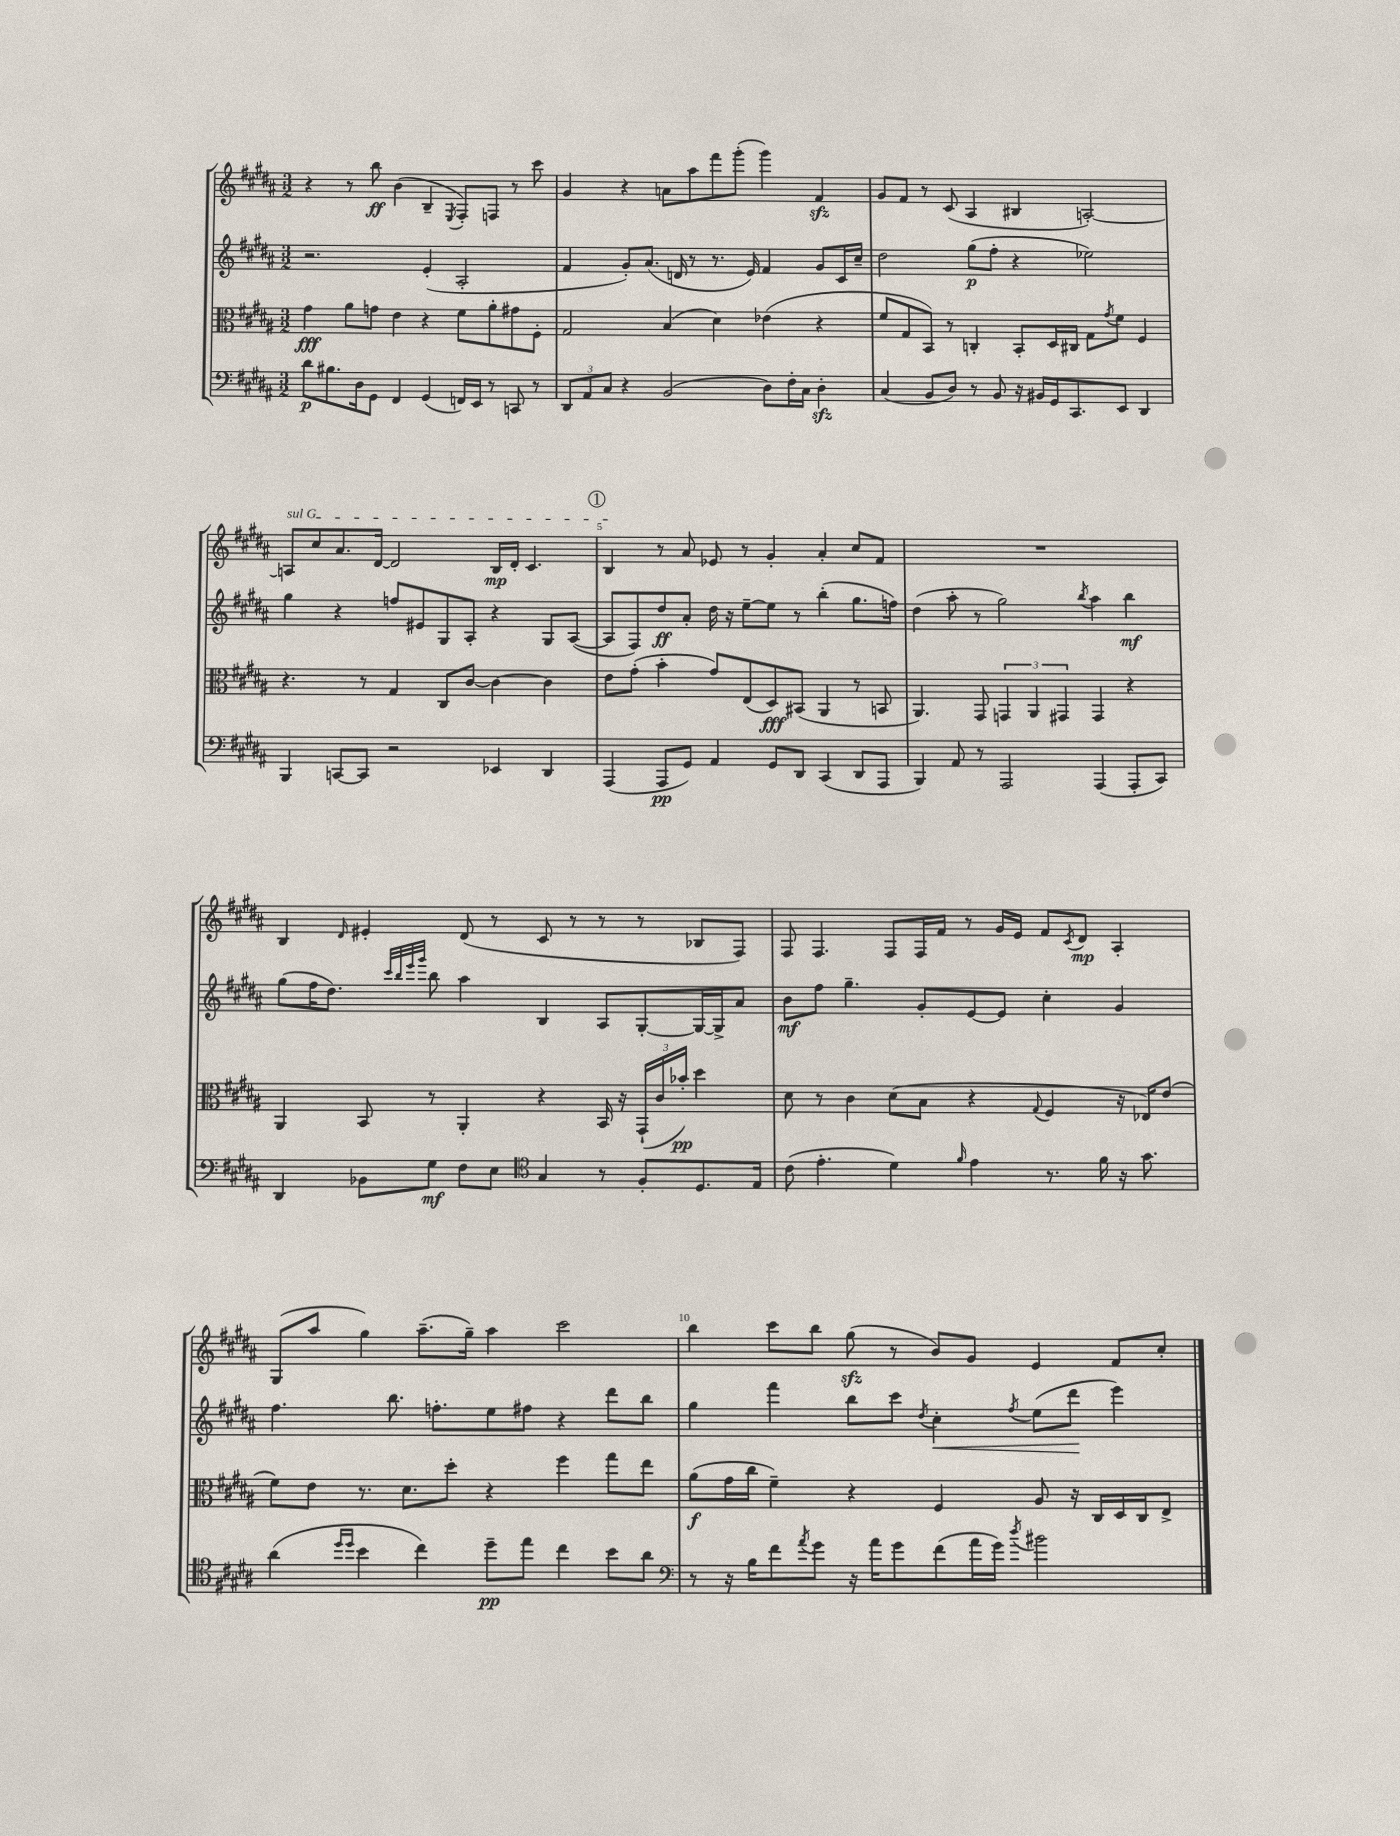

**kern	**kern	**kern	**kern
*staff4	*staff3	*staff2	*staff1
*clefF4	*clefC3	*clefG2	*clefG2
*k[f#c#g#d#a#]	*k[f#c#g#d#a#]	*k[f#c#g#d#a#]	*k[f#c#g#d#a#]
*M3/2	*M3/2	*M3/2	*M3/2
8d#	4g#	2.r	4r
8.B#	.	.	.
.	8a#	.	8r
16D#	.	.	.
8GG#	8g	.	8bb
4FF#	4e	.	(4b
(4GG#	4r	(4e'	4B~
.	.	.	8qE
16FF)	8f#	2A#'	8F#')
16EE	.	.	.
8r	8a#'	.	8F
8CC	8g#	.	8r
8r	8F#'	.	8ccc#
=	=	=	=
12DD#	2G#	4f#	4g#
12AA#	.	.	.
12C#	.	.	.
4r	.	8g#')	4r
.	.	(8.a#	.
(2BB	(4B	.	8a
.	.	16d	.
.	.	8r	8aa#
.	4d#)	8.r	8fff#
.	.	.	(8ggg#'
.	.	16e)	.
8D#)	(4e-	4f#	4ggg#)
16F#'	.	.	.
16C#	.	.	.
4D#'	4r	8g#	4f#
.	.	16c#	.
.	.	16cc#~	.
=	=	=	=
(4C#	8f#	2dd#	8g#
.	8G#	.	8f#
8BB	8BB)	.	8r
8D#)	8r	.	(8c#
8r	4C'	(8gg#	4A#
8BB	.	8ff#'	.
16r	8BB'	4r	4B#
16BB#	.	.	.
16GG#	16D#	.	.
8.CC#	16C#	.	.
.	8G#	2ee-)	[2A')
.	8qg#	.	.
8EE	8f#	.	.
4DD#	4F#	.	.
=	=	=	=
4BBB	4.r	4gg#	8A]
.	.	.	8cc#
[8CC	.	4r	8.a#
8CC]	8r	.	.
.	.	.	[16d#
2r	4G#	8ff	2d#]
.	.	8e#	.
.	8C#	8G#	.
.	[8c#	8A#'	.
4EE-	4c#_	4r	16B
.	.	.	16d#'
.	.	.	4.c#
4DD#	4c#]	8G#	.
.	.	([8A#	.
=	=	=	=
(4AAA#	8e	8A#]	4B
.	(8g#'	8F#)	.
8AAA#	4b'	8dd#	8r
8GG#)	.	8a#'	8a#
4AA#	8g#)	16dd#	8e-
.	.	16r	.
.	(8E	[8ee~	8r
8GG#	8D#)	8ee]	4g#'
8DD#	(8BB#	8r	.
(4CC#	4AA#	(4bb'	4a#'
8DD#	8r	8.gg#	8cc#
8AAA#	8BB	.	8f#
.	.	16ff)	.
=	=	=	=
4BBB)	4.AA#)	(4dd#	1.r
8AA#	.	8aa#'	.
8r	8GG#	8r	.
2AAA#	6GG	2gg#)	.
.	6AA#	.	.
.	6GG#	.	.
.	.	8qbb	.
(4AAA#	4GG#	4aa#	.
8AAA#'	4r	4bb	.
8CC#)	.	.	.
=	=	=	=
4DD#	4AA#	(8gg#	4B
.	.	16ff#	.
.	.	8.dd#)	.
.	.	.	16qqd#
8BB-	8BB	.	4e#'
.	.	32qqccc#	.
.	.	32qqbb	.
.	.	32qqeee	.
.	.	32qqggg#	.
8G#	8r	8bb	.
8F#	4AA#'	4aa#	(8d#
8E	.	.	8r
*clefC4	*	*	*
4G#	4r	4B	8c#
.	.	.	8r
8r	16BB	8A#	8r
.	16r	.	.
8F#'	(24GG#`	[8G#'	8r
.	24c#	.	.
.	24b-')	.	.
8.D#	4dd#	16G#_	8B-
.	.	16G#^]	.
.	.	8a#	8F#)
16E	.	.	.
=	=	=	=
(8c#	8d#	8b	8F#
4.e'	8r	8ff#	4.F#
.	4c#	4.gg#~	.
4d#)	(8d#	.	8F#
.	8B	8g#'	16F#
.	.	.	16f#
16qqf#	.	.	.
4e	4r	[8e	8r
.	.	8e]	16g#
.	.	.	16e
.	8qqG#	.	.
8.r	4F#	4cc#'	8f#
.	.	.	8qc#
.	.	.	8d#
16f#	.	.	.
16r	16r	4g#	4A#'
8.g#	16E-)	.	.
.	(8e	.	.
=	=	=	=
(4a#	8f#)	4.ff#	(8G#
.	8e	.	8aa#
16qqdd#	.	.	.
16qqdd#	.	.	.
4b	8.r	.	4gg#)
.	.	8.bb	.
.	8.d#	.	.
4cc#)	.	.	(8.aa#~
.	.	8.ff'	.
.	8dd#'	.	.
.	.	.	16gg#~)
8dd#~	4r	8ee	4aa#
8ee	.	8ff#	.
4cc#	4ff#	4r	2ccc#
8b	8gg#	8ddd#	.
8a#	8ee	8bb	.
=	=	=	=
*clefF4	*	*	*
8r	(8a#	4gg#	4bb
16r	16g#	.	.
16B	16cc#	.	.
8f#	4f#~)	4fff#	8ccc#
8qa#	.	.	.
8g#	.	.	8bb
16r	4r	8bb	(8gg#
16a#	.	.	.
8g#	.	8ccc#	8r
.	.	8qdd#	.
(8f#	4F#	4cc#'	8b)
16a#	.	.	8g#
16g#)	.	.	.
8qdd#	.	8qff#	.
2b#	8A#	(8ee	4e
.	16r	8ddd#	.
.	16C#	.	.
.	16D#	4eee)	8f#
.	16C#	.	.
.	8E^	.	8cc#'
==	==	==	==
*-	*-	*-	*-
